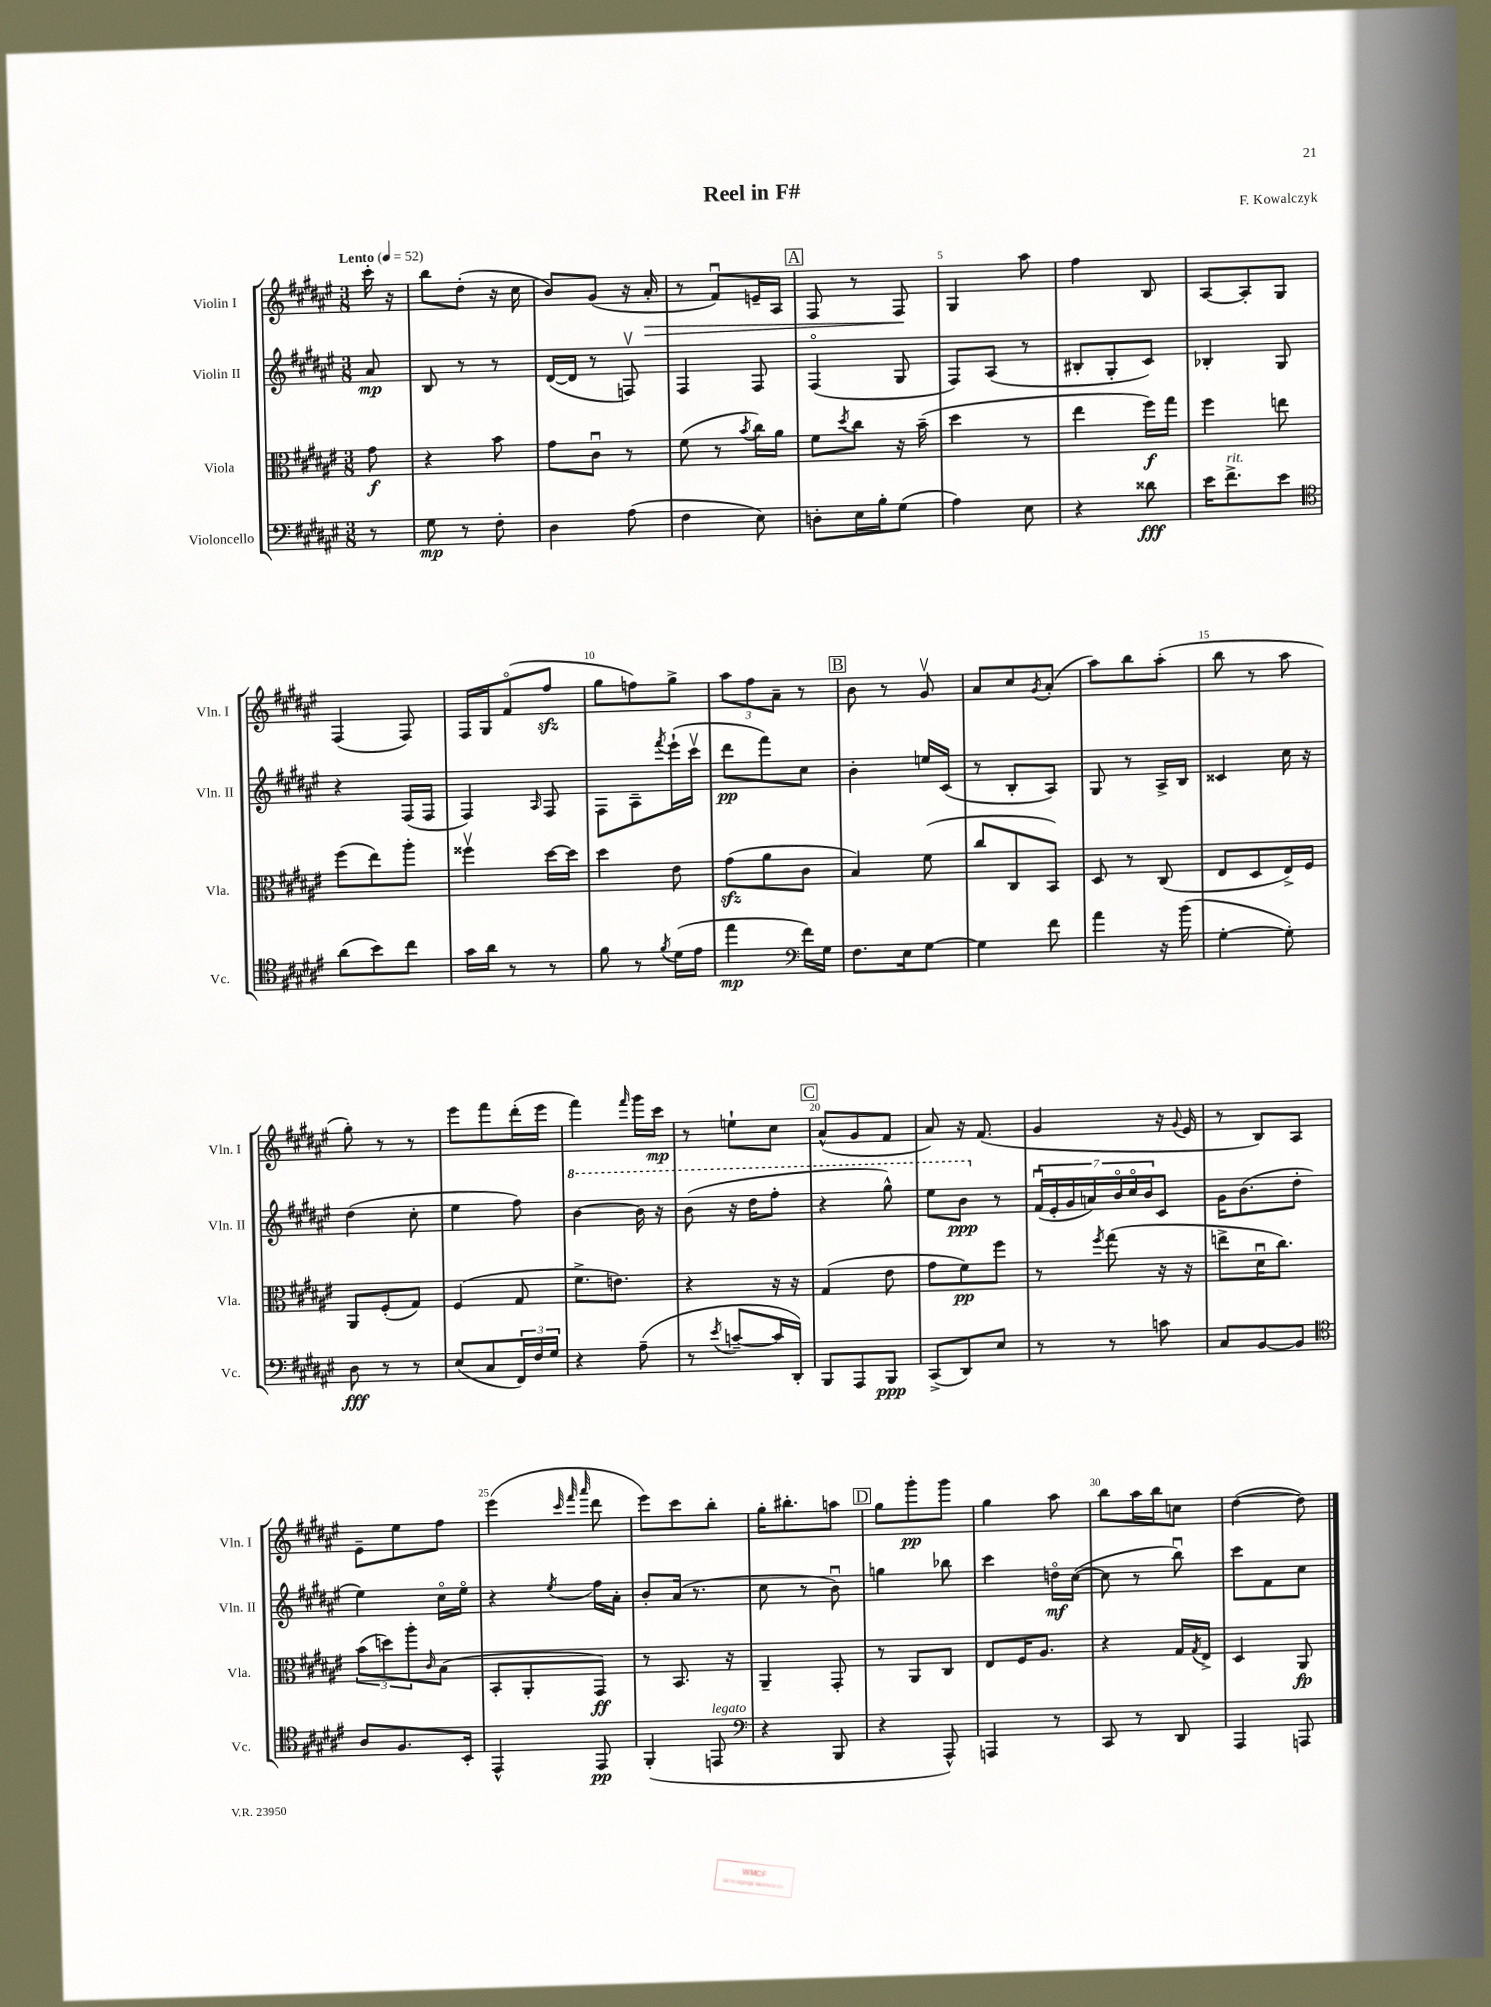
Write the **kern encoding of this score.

**kern	**dynam	**kern	**dynam	**kern	**dynam	**kern	**dynam
*part4	*part4	*part3	*part3	*part2	*part2	*part1	*part1
*staff4	*staff4	*staff3	*staff3	*staff2	*staff2	*staff1	*staff1
*I"Violoncello	*	*I"Viola	*	*I"Violin II	*	*I"Violin I	*
*I'Vc.	*	*I'Vla.	*	*I'Vln. II	*	*I'Vln. I	*
*clefF4	*	*clefC3	*	*clefG2	*	*clefG2	*
*k[f#c#g#d#a#e#]	*	*k[f#c#g#d#a#e#]	*	*k[f#c#g#d#a#e#]	*	*k[f#c#g#d#a#e#]	*
*M3/8	*	*M3/8	*	*M3/8	*	*M3/8	*
*MM52	*	*MM52	*	*MM52	*	*MM52	*
=	=	=	=	=	=	=	=
!	!	!	!	!	!	!LO:TX:a:B:t=Lento	!
8r	.	8g#\	f	8a#/	mp	16ccc#'\	.
.	.	.	.	.	.	16r	.
=1	=1	=1	=1	=1	=1	=1	=1
8G#\	mp	4r	.	8B/	.	8bb\L	.
8r	.	.	.	8r	.	(8dd#'\J	.
8F#'\	.	8b\	.	8r	.	16r	.
.	.	.	.	.	.	16cc#\	.
=2	=2	=2	=2	=2	=2	=2	=2
4D#\	.	8g#\L	.	([16d#/LL	.	8b/L)	.
.	.	.	.	16d#/JJ]	.	.	.
.	.	8c#u\J	.	8r	.	(8g#/J	.
(8A#\	.	8r	.	8Fnv/)	.	16r	.
!	!	!	!	!	!	!	!LO:HP:b
.	.	.	.	.	.	16a#'/	>
=3	=3	=3	=3	=3	=3	=3	=3
4F#\	.	(8f#\	.	4F#/	.	8r	.
.	.	8r	.	.	.	8f#u/L)	.
.	.	8qb/	.	.	.	.	.
8E#\)	.	16cc#\LL)	.	8F#/	.	16en~/L	.
.	.	16a#\JJ	.	.	.	16A#/JJ	.
!!LO:REH:place=s1:t=A
=4	=4	=4	=4	=4	=4	=4	=4
8Dn'\L	.	8f#\L	.	(4F#/	.	8F#/	.
.	.	8qdd#/	.	.	.	.	.
16E#\L	.	8cc#\J	.	.	.	8r	.
16B'\J	.	.	.	.	.	.	.
(8G#\J	.	16r	.	8G#/	.	8F#/	.
.	.	(16b~\	.	.	.	.	.
.	.	.	.	.	.	.	]
=5	=5	=5	=5	=5	=5	=5	=5
4A#\)	.	4dd#\	.	8F#/L)	.	4G#/	.
.	.	.	.	(8A#/J	.	.	.
8E#\	.	8r	.	8r	.	8aa#\	.
=6	=6	=6	=6	=6	=6	=6	=6
4r	.	4ee#\	.	8B#X'/L	.	4ff#\	.
.	.	.	.	8G#'/	.	.	.
8d##X\	fff	16ff#\LL)	f	8c#/J)	.	8B/	.
.	.	16gg#\JJ	.	.	.	.	.
=7	=7	=7	=7	=7	=7	=7	=7
16e#\KL	.	4ff#\	.	4B-X'/	.	[8A#/L	.
!LO:TX:a:i:t=rit.	!	!	!	!	!	!	!
8.f#^\	.	.	.	.	.	.	.
.	.	.	.	.	.	8A#'/]	.
8e#\J	.	8een\	.	8G#/	.	8G#/J	.
!!LO:LB:g=z
=8	=8	=8	=8	=8	=8	=8	=8
*clefC4	*	*	*	*	*	*	*
(8a#\L	.	(8ff#\L	.	4r	.	(4F#/	.
8b\)	.	8ee#\)	.	.	.	.	.
8cc#\J	.	8aa#'\J	.	(16F#/LL	.	8F#/)	.
.	.	.	.	16F#/JJ	.	.	.
=9	=9	=9	=9	=9	=9	=9	=9
16g#\LL	.	4ff##Xv\	.	4F#/)	.	16F#/LL	.
16a#\JJ	.	.	.	.	.	16G#/J	.
8r	.	.	.	.	.	(8f#/	.
.	.	.	.	16qqA#/	.	.	.
8r	.	[16dd#\LL	.	8F#/	.	8ff#zz/J	.
.	.	16dd#\JJ]	.	.	.	.	.
=10	=10	=10	=10	=10	=10	=10	=10
8f#\	.	4dd#\	.	8F#\L	.	8gg#\L	.
8r	.	.	.	8A#~\	.	8ffn\)	.
8qf#/	.	.	.	8qfff#/	.	.	.
(16d#\LL	.	8e#\	.	(16eee#`\L	.	8gg#^\J	.
16e#\JJ	.	.	.	16ccc#v\JJ	.	.	.
=11	=11	=11	=11	=11	=11	=11	=11
4ee#\	mp	(8g#zz\L	.	8ddd#\L	pp	12aa#\L	.
.	.	.	.	.	.	12ff#\	.
.	.	8a#\	.	8fff#\)	.	.	.
.	.	.	.	.	.	12a#~\J	.
*clefF4	*	*	*	*	*	*	*
16f#\LL)	.	8c#\J	.	8cc#\J	.	8r	.
16G#\JJ	.	.	.	.	.	.	.
!!LO:REH:place=s1:t=B
=12	=12	=12	=12	=12	=12	=12	=12
8.F#\L	.	4B/)	.	4b'\	.	8b\	.
.	.	.	.	.	.	8r	.
16E#\k	.	.	.	.	.	.	.
[8G#\J	.	(8f#\	.	16een/LL	.	8g#v/	.
.	.	.	.	(16c#/JJ	.	.	.
=13	=13	=13	=13	=13	=13	=13	=13
4G#\]	.	8cc#/L	.	8r	.	8a#/L	.
.	.	8C#/	.	8B'/L	.	8cc#/	.
.	.	.	.	.	.	8qg#/	.
8f#\	.	8BB/J)	.	8A#/J)	.	(8a#'/J	.
=14	=14	=14	=14	=14	=14	=14	=14
4a#\	.	8D#/	.	8G#/	.	8aa#\L)	.
.	.	8r	.	8r	.	8bb\	.
16r	.	(8C#/	.	16A#^/LL	.	(8aa#'\J	.
(16b\	.	.	.	16B/JJ	.	.	.
=15	=15	=15	=15	=15	=15	=15	=15
[4G#'\	.	8E#/L	.	4c##X/	.	8bb\	.
.	.	8D#/	.	.	.	8r	.
8G#'\])	.	16E#^/L)	.	16cc#\	.	8aa#\	.
.	.	16F#/JJ	.	16r	.	.	.
!!LO:LB:g=z
=16	=16	=16	=16	=16	=16	=16	=16
8D#\	fff	8AA#/L	.	(4dd#\	.	8gg#'\)	.
8r	.	(8F#'/	.	.	.	8r	.
8r	.	8G#/J)	.	8cc#'\	.	8r	.
=17	=17	=17	=17	=17	=17	=17	=17
(8E#/L	.	(4F#/	.	4ee#\	.	8eee#\L	.
8C#/	.	.	.	.	.	8fff#\	.
24FF#/L)	.	8G#/	.	8ff#\)	.	(16ddd#'\L	.
24F#/	.	.	.	.	.	.	.
.	.	.	.	.	.	16eee#\JJ	.
24G#/JJ	.	.	.	.	.	.	.
=18	=18	=18	=18	=18	=18	=18	=18
*	*	*	*	*8va	*	*	*
4r	.	8.f#^\L	.	[4bb\	.	4fff#\)	.
.	.	8.en\J)	.	.	.	.	.
.	.	.	.	.	.	16qqfff#/	.
(8A#~\	.	.	.	16bb\]	.	16ggg#\LL	.
.	.	.	.	16r	.	16ccc#\JJ	mp
=19	=19	=19	=19	=19	=19	=19	=19
8r	.	4r	.	(8bb\	.	8r	.
8qe#/	.	.	.	.	.	.	.
[8cn~/L	.	.	.	16r	.	8een`\L	.
.	.	.	.	16ddd#\KL	.	.	.
16c/L]	.	16r	.	8fff#'\J	.	8cc#\J	.
16DD#'/JJ)	.	16r	.	.	.	.	.
!!LO:REH:place=s1:t=C
=20	=20	=20	=20	=20	=20	=20	=20
8BBB/L	.	(4G#/	.	4r	.	(8a#^^/L	.
8AAA#/	.	.	.	.	.	8g#/	.
8BBB/J	ppp	8e#\	.	8ggg#^^\)	.	8f#/J	.
=21	=21	=21	=21	=21	=21	=21	=21
(8CC#^/L	.	8g#\L	.	8eee#\L	.	8a#/)	.
8DD#/)	.	8f#\)	pp	8bb\J	ppp	16r	.
.	.	.	.	.	.	(8.f#/	.
*	*	*	*	*X8va	*	*	*
8E#/J	.	8ff#\J	.	8r	.	.	.
=22	=22	=22	=22	=22	=22	=22	=22
8r	.	8r	.	(28f#u/LL	.	4g#/	.
.	.	.	.	28e#'/	.	.	.
.	.	.	.	28g#/	.	.	.
.	.	.	.	28an/)	.	.	.
.	.	8qff#/	.	.	.	.	.
8r	.	(8gg#\	.	.	.	.	.
.	.	.	.	28b/	.	.	.
.	.	.	.	28cc#/	.	.	.
.	.	.	.	28b/J	.	.	.
8cn\	.	16r	.	8c#/J	.	16r	.
.	.	.	.	.	.	8qqg#/	.
.	.	16r	.	.	.	16e#/	.
=23	=23	=23	=23	=23	=23	=23	=23
8C#/L	.	8een^\L	.	16g#\KL	.	8r	.
.	.	.	.	(8.b\	.	.	.
[8BB/	.	16d#u\K	.	.	.	8B/L)	.
.	.	8.cc#\J)	.	.	.	.	.
8BB/J]	.	.	.	8dd#'\J	.	8A#/J	.
!!LO:LB:g=z
=24	=24	=24	=24	=24	=24	=24	=24
*clefC4	*	*	*	*	*	*	*
8A#/L	.	(12b\L	.	4ee#\)	.	8e#~\L	.
.	.	12ddn\)	.	.	.	.	.
8.F#/	.	.	.	.	.	8ee#\	.
.	.	12aa#'\	.	.	.	.	.
.	.	16qqc#/	.	.	.	.	.
.	.	(8B\J	.	16cc#\LL	.	8ff#\J	.
16BB'/Jk	.	.	.	16ee#\JJ	.	.	.
=25	=25	=25	=25	=25	=25	=25	=25
4EE#^^/	.	8BB'/L	.	4r	.	(4eee#\	.
.	.	8AA#'/	.	.	.	.	.
.	.	.	.	.	.	32qqccc#/	.
.	.	.	.	.	.	32qqfff#/	.
.	.	.	.	8qee#/	.	32qqaaa#/	.
8EE#/	pp	8GG#/J)	ff	16ff#\LL	.	8ddd#\	.
.	.	.	.	16a#'\JJ	.	.	.
=26	=26	=26	=26	=26	=26	=26	=26
(4FF#'/	.	8r	.	8b'/L	.	8eee#\L)	.
.	.	8.BB/	.	(16a#/Jk	.	8ccc#\	.
.	.	.	.	8.r	.	.	.
!LO:TX:a:i:t=legato	!	!	!	!	!	!	!
8EEn/	.	.	.	.	.	8bb'\J	.
.	.	16r	.	.	.	.	.
=27	=27	=27	=27	=27	=27	=27	=27
*clefF4	*	*	*	*	*	*	*
4r	.	4AA#~/	.	8cc#\	.	16gg#'\KL	.
.	.	.	.	.	.	8.bb#X'\	.
.	.	.	.	8r	.	.	.
8BBB/	.	8GG#'/	.	8bu\)	.	8aan\J	.
!!LO:REH:place=s1:t=D
=28	=28	=28	=28	=28	=28	=28	=28
4r	.	8r	.	4ggn\	.	8gg#\L	.
.	.	8AA#/L	.	.	.	8ggg#'\	pp
8AAA#^^/)	.	8C#/J	.	8bb-X\	.	8ggg#\J	.
=29	=29	=29	=29	=29	=29	=29	=29
4AAAn/	.	8E#/L	.	4ccc#\	.	4gg#\	.
.	.	16F#/K	.	.	.	.	.
.	.	8.A#/J	.	.	.	.	.
8r	.	.	.	16ddn\LL	mf	8aa#\	.
.	.	.	.	([16cc#\JJ	.	.	.
=30	=30	=30	=30	=30	=30	=30	=30
8CC#/	.	4r	.	8cc#\]	.	8bb\L	.
8r	.	.	.	8r	.	16aa#\L	.
.	.	.	.	.	.	16bb\J	.
8DD#/	.	16G#/LL	.	8bbu\)	.	8ccn\J	.
.	.	8qG#/	.	.	.	.	.
.	.	16E#^/JJ	.	.	.	.	.
=31	=31	=31	=31	=31	=31	=31	=31
4AAA#/	.	4D#/	.	8ccc#\L	.	([4dd#\	.
.	.	.	.	8f#\	.	.	.
8AAAn/	.	8AA#/	fp	8cc#\J	.	8dd#\])	.
==	==	==	==	==	==	==	==
*-	*-	*-	*-	*-	*-	*-	*-
